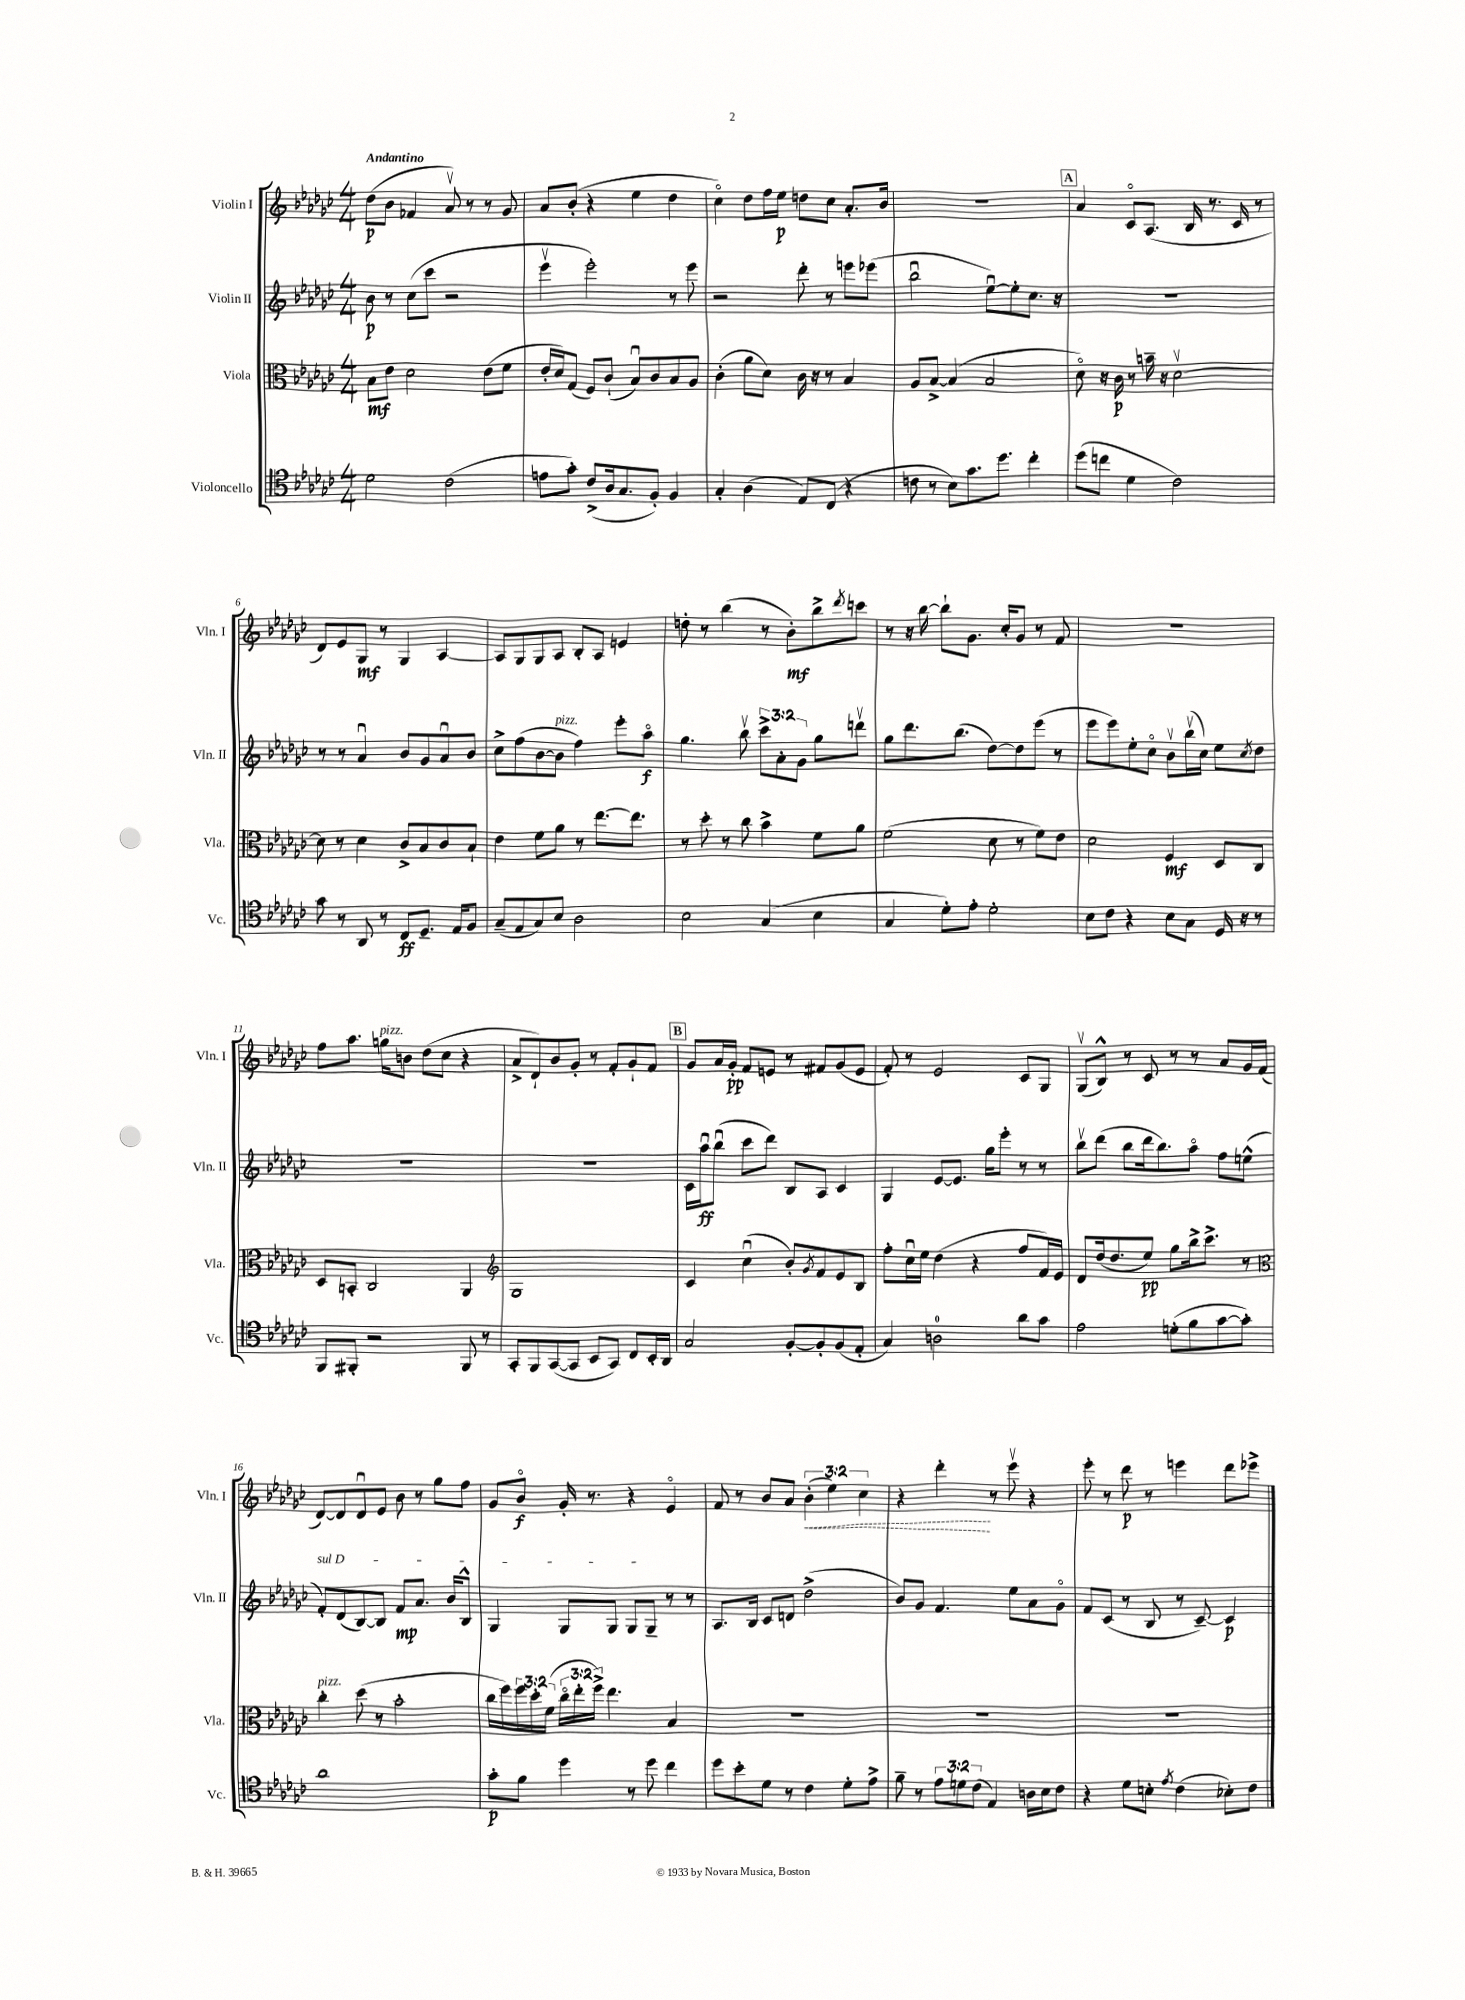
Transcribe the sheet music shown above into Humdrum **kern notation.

**kern	**dynam	**kern	**dynam	**kern	**dynam	**kern	**dynam
*part4	*part4	*part3	*part3	*part2	*part2	*part1	*part1
*staff4	*staff4	*staff3	*staff3	*staff2	*staff2	*staff1	*staff1
*I"Violoncello	*	*I"Viola	*	*I"Violin II	*	*I"Violin I	*
*I'Vc.	*	*I'Vla.	*	*I'Vln. II	*	*I'Vln. I	*
*clefC4	*	*clefC3	*	*clefG2	*	*clefG2	*
*k[b-e-a-d-g-c-]	*	*k[b-e-a-d-g-c-]	*	*k[b-e-a-d-g-c-]	*	*k[b-e-a-d-g-c-]	*
*M4/4	*	*M4/4	*	*M4/4	*	*M4/4	*
=1	=1	=1	=1	=1	=1	=1	=1
!	!	!	!	!	!	!LO:TX:a:B:t=Andantino	!
2d-\	.	8B-\L	mf	8b-\	p	(8dd-\L	p
.	.	8e-\J	.	8r	.	8b-\J	.
.	.	2d-\	.	(8cc-\L	.	4f-X/	.
.	.	.	.	8ccc-\J	.	.	.
(2c-\	.	.	.	2r	.	8a-v/)	.
.	.	.	.	.	.	8r	.
.	.	(8e-\L	.	.	.	8r	.
.	.	8f\J	.	.	.	8g-/	.
=2	=2	=2	=2	=2	=2	=2	=2
8en\L	.	16e-'/LL	.	4eee-v\	.	8a-/L	.
.	.	16d-/J)	.	.	.	.	.
8g-'\J)	.	(8G-/J	.	.	.	(8b-'/J	.
(8c-^/L	.	8F/L)	.	2eee-'\)	.	4r	.
16A-/k	.	(8c-`/J	.	.	.	.	.
8.G-/	.	.	.	.	.	.	.
.	.	8B-u/L)	.	.	.	4ee-\	.
8F'/J)	.	8c-/	.	.	.	.	.
4F/	.	8B-/	.	8r	.	4dd-\	.
.	.	8A-/J	.	8eee-\	.	.	.
=3	=3	=3	=3	=3	=3	=3	=3
4G-'/	.	(4c-'\	.	2r	.	4cc-\)	.
(4A-\	.	8a-\L	.	.	.	8dd-\L	.
.	.	8d-\J)	.	.	.	16ff\L	.
.	.	.	.	.	.	16ee-\JJ	p
8E-/L)	.	16c-\	.	8ddd-'\	.	8ddn\L	.
.	.	16r	.	.	.	.	.
(8C-/J	.	8r	.	8r	.	8cc-\J	.
4r	.	4B-/	.	8eeen\L	.	8.a-'/L	.
.	.	.	.	(8eee-X\J	.	.	.
.	.	.	.	.	.	16b-/Jk	.
=4	=4	=4	=4	=4	=4	=4	=4
8cn\	.	8A-/L	.	2bb-u\	.	1r	.
8r	.	[8B-^/J	.	.	.	.	.
8B-\L)	.	(4B-/]	.	.	.	.	.
8.g-\	.	.	.	.	.	.	.
.	.	2B-/	.	[8ee-u\L)	.	.	.
8.dd-\J	.	.	.	.	.	.	.
.	.	.	.	8ee-'\]	.	.	.
4cc-'\	.	.	.	8.cc-\J	.	.	.
.	.	.	.	16r	.	.	.
!!LO:REH:place=s1:t=A
=5	=5	=5	=5	=5	=5	=5	=5
(8dd-\L	.	8d-\)	.	1r	.	4a-/	.
8ccn\J	.	16r	.	.	.	.	.
.	.	16c-\	p	.	.	.	.
4d-\	.	8r	.	.	.	8c-/L	.
.	.	16bn~\	.	.	.	(8.A-/J	.
.	.	16r	.	.	.	.	.
2c-\)	.	[2d-v\	.	.	.	.	.
.	.	.	.	.	.	16B-/	.
.	.	.	.	.	.	8.r	.
.	.	.	.	.	.	16c-/	.
.	.	.	.	.	.	8r	.
!!LO:LB:g=z
=6	=6	=6	=6	=6	=6	=6	=6
8g-\	.	8d-\]	.	8r	.	8d-/L)	.
8r	.	8r	.	8r	.	8e-/	.
8AA-/	.	4d-\	.	4a-u/	.	8G-/J	mf
8r	.	.	.	.	.	8r	.
8C-/L	ff	8c-^/L	.	8b-/L	.	4G-/	.
8.D-~/J	.	8B-/	.	8g-/	.	.	.
.	.	8c-/	.	8a-u/	.	[4A-/	.
16E-/KL	.	.	.	.	.	.	.
8F/J	.	8B-`/J	.	8b-/J	.	.	.
=7	=7	=7	=7	=7	=7	=7	=7
(8G-~/L	.	4e-\	.	8cc-^\L	.	8A-/L]	.
8E-/	.	.	.	(8ff\	.	8G-/	.
8G-/)	.	8f\L	.	[8b-\	.	8G-/	.
!	!	!	!	!LO:TX:a:i:t=pizz.	!	!	!
8B-/J	.	8a-\J	.	8b-\J]	.	8A-/J	.
2A-\	.	8r	.	4ff\)	.	8B-'/L	.
.	.	[8.ee-\L	.	.	.	8A-/J	.
.	.	.	.	8eee-'\L	.	4en/	.
.	.	8.ee-\J]	.	.	.	.	.
.	.	.	.	8aa-\J	f	.	.
=8	=8	=8	=8	=8	=8	=8	=8
2B-\	.	8r	.	4.gg-\	.	8ddn'\	.
.	.	8dd-'\	.	.	.	8r	.
.	.	8r	.	.	.	(4bb-\	.
.	.	8cc-\	.	8bb-v\	.	.	.
(4G-/	.	4b-^\	.	12ccc-^\L	.	8r	.
.	.	.	.	12a-'\	.	.	.
.	.	.	.	.	.	8b-'\L)	mf
.	.	.	.	12g-\J	.	.	.
4B-\	.	8f\L	.	8gg-\L	.	8bb-^\	.
.	.	.	.	.	.	8qddd-/	.
.	.	8a-\J	.	8dddnv\J	.	8cccn\J	.
=9	=9	=9	=9	=9	=9	=9	=9
4G-/	.	(2f\	.	8gg-\L	.	8r	.
.	.	.	.	8.ddd-\	.	16r	.
.	.	.	.	.	.	[16bb-\	.
8d-'\L)	.	.	.	.	.	8bb-`\L]	.
.	.	.	.	(8.bb-\J	.	.	.
8e-'\J	.	.	.	.	.	8.g-\J	.
2d-'\	.	8d-\	.	[8dd-\L)	.	.	.
.	.	.	.	.	.	16cc-'/KL	.
.	.	8r	.	8dd-\]	.	8g-/J	.
.	.	8f\L)	.	(8eee-\J	.	8r	.
.	.	8e-\J	.	8r	.	8f/	.
=10	=10	=10	=10	=10	=10	=10	=10
8B-\L	.	2d-\	.	8eee-\L	.	1r	.
8c-\J	.	.	.	8eee-\)	.	.	.
4r	.	.	.	8ee-'\	.	.	.
.	.	.	.	8cc-\J	.	.	.
8B-\L	.	4F/	mf	8b-v\L	.	.	.
8G-\J	.	.	.	(16bb-v\L	.	.	.
.	.	.	.	16cc-\JJ)	.	.	.
16D-/	.	8D-/L	.	8ee-\L	.	.	.
16r	.	.	.	.	.	.	.
.	.	.	.	8qcc-/	.	.	.
8r	.	8C-/J	.	8dd-\J	.	.	.
!!LO:LB:g=z
=11	=11	=11	=11	=11	=11	=11	=11
8FF/L	.	8D-/L	.	1r	.	8ff\L	.
8FF#X'/J	.	8BBn'/J	.	.	.	8.aa-\J	.
2r	.	2C-/	.	.	.	.	.
!	!	!	!	!	!	!LO:TX:a:i:t=pizz.	!
.	.	.	.	.	.	16ggn\KL	.
.	.	.	.	.	.	8bn\J	.
.	.	.	.	.	.	(8dd-\L	.
.	.	.	.	.	.	8cc-\J	.
8FF#/	.	4AA-/	.	.	.	4r	.
8r	.	.	.	.	.	.	.
=12	=12	=12	=12	=12	=12	=12	=12
*	*	*clefG2	*	*	*	*	*
8GG-'/L	.	1G-	.	1r	.	8a-^/L	.
8FF/	.	.	.	.	.	8d-`/)	.
([8GG-/	.	.	.	.	.	8b-/	.
8GG-/J]	.	.	.	.	.	8g-'/J	.
8BB-/L	.	.	.	.	.	8r	.
8GG-/J)	.	.	.	.	.	8f'/L	.
8C-/L	.	.	.	.	.	8g-`/	.
16BB-'/L	.	.	.	.	.	8f/J	.
16AA-/JJ	.	.	.	.	.	.	.
!!LO:REH:place=s1:t=B
=13	=13	=13	=13	=13	=13	=13	=13
2G-/	.	4c-/	.	16c-\LL	.	8g-/L	.
.	.	.	.	16aa-u\J	ff	.	.
.	.	.	.	(8bb-u\J	.	16a-/L	.
.	.	.	.	.	.	16g-'/JJ	pp
.	.	(4cc-u\	.	8ccc-\L	.	8f/L	.
.	.	.	.	8ddd-\J)	.	8en/J	.
[8F'/L	.	8b-'/L)	.	8B-/L	.	8r	.
.	.	8qg-/	.	.	.	.	.
8F'/]	.	8f/	.	8A-/J	.	8f#X/L	.
(8F/	.	8e-/	.	4c-/	.	(8g-/	.
8E-'/J	.	8B-/J	.	.	.	8e/J	.
=14	=14	=14	=14	=14	=14	=14	=14
4G-/)	.	8ff'\L	.	4G-/	.	8f'/)	.
.	.	16cc-u\L	.	.	.	8r	.
.	.	16ee-\JJ	.	.	.	.	.
2An\	.	(4dd-\	.	[8e-/L	.	2e-/	.
.	.	.	.	8.e-/J]	.	.	.
.	.	4r	.	.	.	.	.
.	.	.	.	16gg-\KL	.	.	.
.	.	.	.	8eee-'\J	.	.	.
8a-\L	.	8ff/L	.	8r	.	8c-/L	.
8g-\J	.	16f/L)	.	8r	.	8G-/J	.
.	.	16e-/JJ	.	.	.	.	.
=15	=15	=15	=15	=15	=15	=15	=15
2e-\	.	8d-/L	.	8bb-v\L	.	(8G-v/L	.
.	.	(16dd-/k	.	(8ddd-\J	.	8B-^^/J)	.
.	.	8.dd-/	.	.	.	.	.
.	.	.	.	8bb-\L	.	8r	.
.	.	8ee-/J)	pp	16ddd-\k	.	8c-/	.
.	.	.	.	8.bb-\)	.	.	.
(8dn'\L	.	8gg-\L	.	.	.	8r	.
8f\	.	16bb-^\k	.	8aa-\J	.	8r	.
.	.	8.ccc-^\J	.	.	.	.	.
[8g-\	.	.	.	8ff\L	.	8a-/L	.
8g-'\J])	.	8r	.	(8een^^\J	.	16g-/L	.
.	.	.	.	.	.	(16f/JJ	.
!!LO:LB:g=z
=16	=16	=16	=16	=16	=16	=16	=16
*	*	*clefC3	*	*	*	*	*
!	!	!	!	!LO:TX:a:i:t=sul D	!	!	!
!	!	!LO:TX:a:i:t=pizz.	!	!	!	!	!
1a-	.	4cc-'\	.	8f'/L)	.	[8d-/L)	.
.	.	.	.	(8d-/	.	8d-/]	.
.	.	(8dd-\	.	[8B-/)	.	8d-u/	.
.	.	8r	.	8B-/J]	.	8e-/J	.
.	.	2b-'\	.	8f/L	mp	8b-\	.
.	.	.	.	8.a-/J	.	8r	.
.	.	.	.	.	.	8gg-\L	.
.	.	.	.	16b-/KL	.	.	.
.	.	.	.	8B-^^/J	.	8ff\J	.
=17	=17	=17	=17	=17	=17	=17	=17
8g-'\L	p	16cc-\LL	.	4G-/	.	8g-/L	.
.	.	16ff\)	.	.	.	.	.
8f\J	.	24ff\	.	.	.	8b-/J	f
.	.	24dd-'\	.	.	.	.	.
.	.	(24f\JJ	.	.	.	.	.
4dd-\	.	24cc-\LL	.	8G-/L	.	16g-'/	.
.	.	24ee-'\	.	.	.	.	.
.	.	.	.	.	.	8.r	.
.	.	24ff^\JJ)	.	.	.	.	.
.	.	4.ee-\	.	8G-/J	.	.	.
8r	.	.	.	8G-/L	.	4r	.
8dd-\	.	.	.	8G-~/J	.	.	.
4cc-\	.	4B-/	.	8r	.	4e-/	.
.	.	.	.	8r	.	.	.
=18	=18	=18	=18	=18	=18	=18	=18
8dd-\L	.	1r	.	8.A-/L	.	8f/	.
8b-'\	.	.	.	.	.	8r	.
.	.	.	.	16B-/Jk	.	.	.
8d-\J	.	.	.	8c-/L	.	8b-/L	.
8r	.	.	.	8dn/J	.	8a-/J	.
!	!	!	!	!	!	!	!LO:HP:b
4c-\	.	.	.	(2dd-^\	.	(6b-'\	<
.	.	.	.	.	.	6ee-\)	.
8d-'\L	.	.	.	.	.	.	.
.	.	.	.	.	.	6cc-\	.
8e-^\J	.	.	.	.	.	.	.
=19	=19	=19	=19	=19	=19	=19	=19
8f~\	.	1r	.	8b-/L)	.	4r	.
8r	.	.	.	8g-/J	.	.	.
12e-\L	.	.	.	4.f/	.	4ddd-'\	.
12dn\	.	.	.	.	.	.	.
(12c-\J	.	.	.	.	.	.	.
4E-/)	.	.	.	.	.	8r	[
.	.	.	.	8ee-\L	.	8eee-v\	.
16An\LL	.	.	.	8a-\	.	4r	.
16B-\J	.	.	.	.	.	.	.
8c-\J	.	.	.	8g-\J	.	.	.
=20	=20	=20	=20	=20	=20	=20	=20
4r	.	1r	.	8f/L	.	8eee-'\	.
.	.	.	.	(8c-/J	.	8r	.
8d-\L	.	.	.	8r	.	8ddd-\	p
8Bn'\J	.	.	.	8B-/	.	8r	.
8qe-/	.	.	.	.	.	.	.
(4c-\	.	.	.	8r	.	4eeen\	.
.	.	.	.	[8c-~/)	.	.	.
8B-X'\L)	.	.	.	4c-/]	p	8ddd-\L	.
8c-\J	.	.	.	.	.	8eee-X^\J	.
==	==	==	==	==	==	==	==
*-	*-	*-	*-	*-	*-	*-	*-
